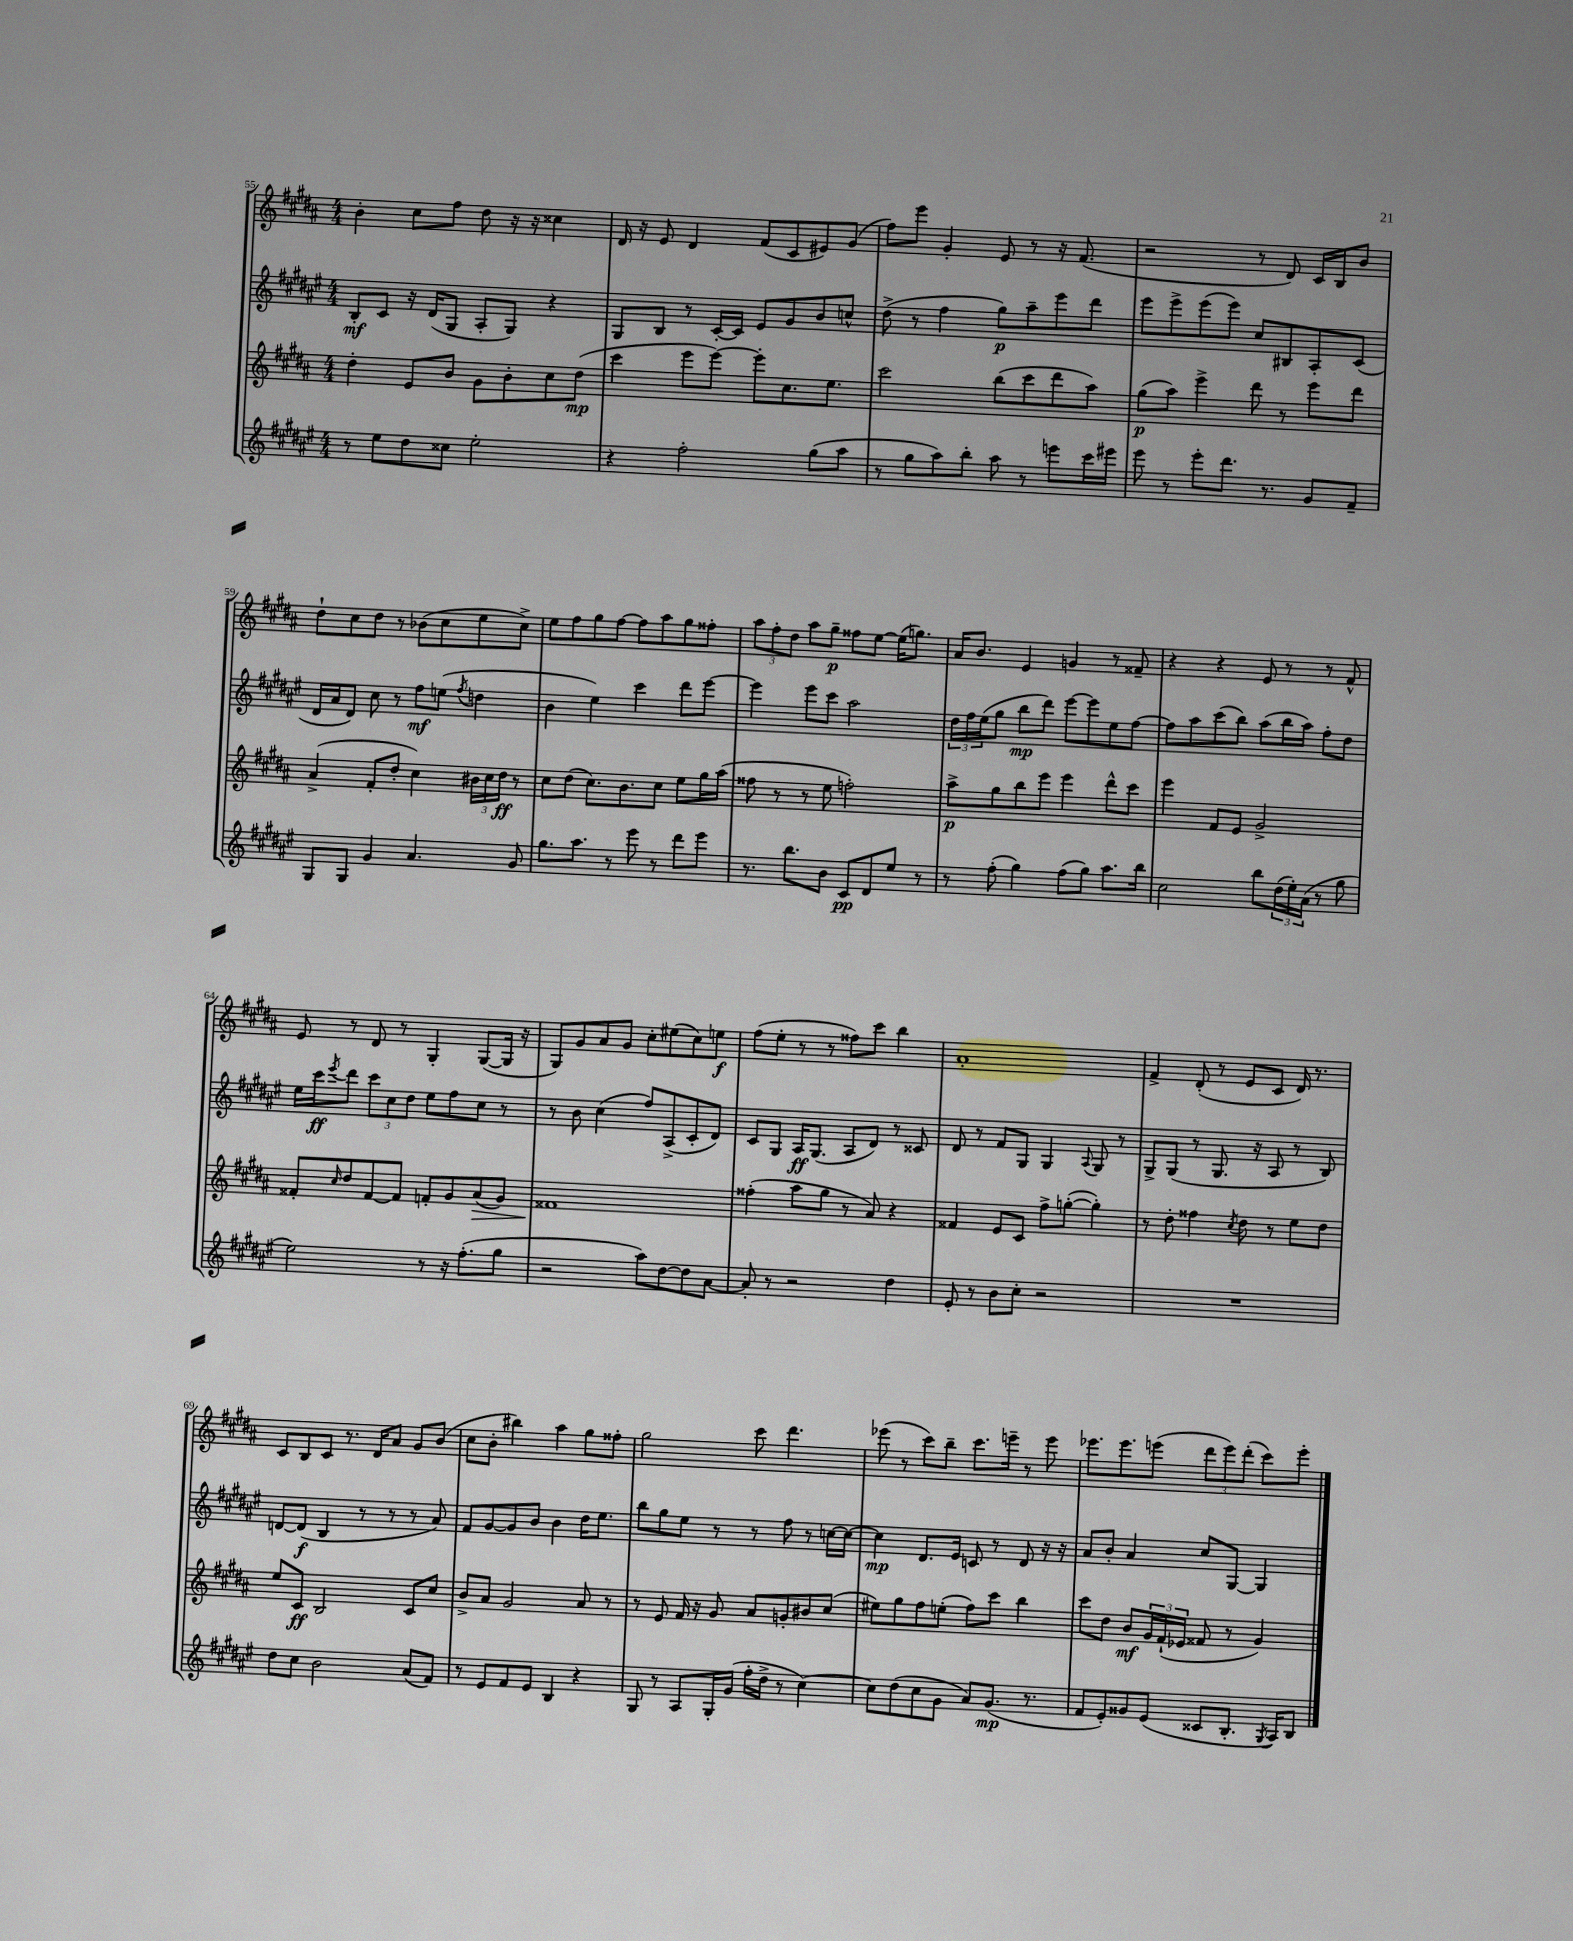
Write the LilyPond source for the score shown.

<<
\new StaffGroup <<
\new Staff = "s0" {
    \clef treble \key b \major \numericTimeSignature \time 4/4
    b'4-. cis''8 fis''8 dis''8 r16 r16 cisis''4 |
    dis'16 r16 e'8 dis'4 fis'8( cis'8 eis'8) gis'8( |
    fis''8) e'''8 gis'4-. e'8 r8 r16 fis'8.( |
    r2 r8 dis'8) cis'16 b16 b'8 |
    dis''8-! cis''8 dis''8 r8 bes'8( cis''8 e''8 cis''8->) |
    e''8 fis''8 gis''8 fis''8~ fis''8 ais''8 gis''8 fisis''8-. |
    \tuplet 3/2 { ais''8 fis''8-. dis''8 } ais''8 gis''8--\p fisis''8 e''8~ e''16( g''8.) |
    ais'16 b'8. e'4 g'4 r8 fisis'8-- |
    r4 r4 e'8 r8 r8 fis'8-^ |
    e'8 r8 dis'8 r8 gis4-. gis8~( gis16 r16 |
    gis8) gis'8 ais'8 gis'8 cis''8-. eis''8( cis''8) e''8\f |
    fis''8( e''8-. r8 r8 fisis''8) cis'''8 b''4 |
    ais'1-. |
    fis'4-> dis'8-.( r8 e'8 cis'8 dis'16) r8. |
    cis'8 b8 cis'8 r8. dis'16 ais'8 gis'8 b'8( |
    cis''8 b'8-. bis''4) ais''4 gis''8 fisis''8-. |
    gis''2 cis'''8 dis'''4. |
    ees'''8( r8 cis'''8) b''8-- cis'''8. e'''16-- r8 e'''8 |
    ees'''8. ees'''8. e'''8( \tuplet 3/2 { dis'''8 e'''8) dis'''8-.( } cis'''8) e'''8-. \bar "|." |
}
\new Staff = "s1" {
    \clef treble \key fis \major \numericTimeSignature \time 4/4
    b8-.\mf cis'8 r16 dis'16( gis8 ais8-. gis8) r4 |
    gis8 b8 r8 cis'16~-. cis'16 eis'8 gis'8 b'8 c''8-^ |
    dis''8->( r8 fis''4 gis''8\p) ais''8-- eis'''8 dis'''8 |
    eis'''8 eis'''8-> eis'''8( eis'''8) cis''8 bis8 ais8-. cis'8( |
    dis'16 ais'16 dis'8) cis''8 r8 fis''8\mf e''8( \acciaccatura { fis''8 } d''4 |
    b'4 eis''4) cis'''4 dis'''8 eis'''8~ |
    eis'''4 eis'''8 cis'''8 ais''2 |
    \tuplet 3/2 { dis''16 fis''16 eis''16( } gis''8 b''8\mp dis'''8) eis'''8~ eis'''8 eis''8 fis''8~ |
    fis''8 ais''8 cis'''8( b''8) ais''8( b''16 ais''16) fis''8-. dis''8 |
    eis''16 cis'''16\ff \acciaccatura { eis'''8 } dis'''8 \tuplet 3/2 { cis'''8 cis''8 dis''8 } eis''8 fis''8 cis''8 r8 |
    r8 b'8 cis''4( fis''8) ais8->( cis'8-. dis'8) |
    cis'8 gis8 ais16\ff gis8.( ais8 dis'8) r8 cisis'8 |
    dis'8 r8 fis'8 gis8 gis4 \appoggiatura { ais8 } gis8 r8 |
    gis8-> gis8( r8 gis8. r16 ais8 r8 b8) |
    d'8~ d'8\f( b4 r8 r8 r8 ais'8) |
    fis'8 gis'8~ gis'8 b'8 b'4 dis''16 eis''8. |
    b''8 gis''8 eis''8 r8 r8 fis''8 r8 c''16~ c''16~ |
    c''4\mp dis'8. eis'16 c'8 r8 dis'8 r16 r16 |
    ais'8 b'8-. ais'4 cis''8 gis8~ gis4 \bar "|." |
}
\new Staff = "s2" {
    \clef treble \key b \major \numericTimeSignature \time 4/4
    dis''4-. e'8 b'8 gis'8 b'8-. cis''8 dis''8\mp( |
    cis'''4 e'''8 e'''8~) e'''8-. cis''8. e''8. |
    cis'''2 b''8( cis'''8 dis'''8 ais''8) |
    gis''8\p( ais''8) e'''4-> dis'''8 r8 e'''8 dis'''8 |
    ais'4->( fis'8-. dis''8-. cis''4) \tuplet 3/2 { bis'16 cis''16 dis''16\ff } r8 |
    cis''8 dis''8( cis''8.) b'8. cis''8 e''8 gis''16 ais''16( |
    fisis''8 r8 r8 e''8 f''2-.) |
    ais''8->\p gis''8 b''8 e'''8 e'''4 dis'''8-^ cis'''8 |
    e'''4 fis'8 e'8 gis'2-> |
    fisis'8-. \grace { cis''16 } dis''8 fisis'8~ fisis'8 f'8-. gis'8 ais'8\>( gis'8) |
    fisis'1\! |
    fisis''4-.( ais''8 gis''8 r8 ais'8) r4 |
    fisis'4 e'8 cis'8 fis''8-> g''8~-.( g''4-.) |
    r8 dis''8-. fisis''4 \acciaccatura { cis''8 } dis''8 r8 e''8 dis''8 |
    e''8 cis'8\ff b2 cis'8 cis''8 |
    b'8-> ais'8 gis'2 ais'8 r8 |
    r8 e'8 fis'16 r16 gis'8 ais'8 g'8-. bis'8 cis''8( |
    eis''8) gis''8 fis''8 e''8-.( fis''8) cis'''8 b''4 |
    cis'''8 dis''8 b'8\mf \tuplet 3/2 { gis'16 fis'16-!( ees'16 } fisis'8 r8 gis'4) \bar "|." |
}
\new Staff = "s3" {
    \clef treble \key fis \major \numericTimeSignature \time 4/4
    r8 eis''8 dis''8 cisis''8 eis''2-. |
    r4 fis''2-. gis''8( ais''8 |
    r8 gis''8 ais''8) b''8-. ais''8 r8 e'''8 cis'''16 eis'''16 |
    eis'''8 r8 eis'''8-. dis'''8. r8. gis'8 fis'8-- |
    gis8 gis8 gis'4 ais'4. gis'8 |
    gis''8. ais''8. r8 eis'''8 r8 dis'''8 eis'''8 |
    r8. b''8. b'8 cis'8\pp dis'8 eis''8 r8 |
    r8 fis''8-.( gis''4) fis''8( gis''8) ais''8. b''16 |
    cis''2 b''8 \tuplet 3/2 { dis''16( eis''16-.) ais'16( } r8 gis''8 |
    eis''2) r8 r16 fis''8.-.( gis''8 |
    r2 ais''8) dis''8~ dis''8 ais'8~ |
    ais'8-. r8 r2 dis''4 |
    eis'8-. r8 b'8 cis''8-. r2 |
    R1 |
    dis''8 cis''8 b'2 ais'8( fis'8) |
    r8 eis'8 fis'8 eis'8 b4 r4 |
    gis8 r8 ais8 gis16-. gis'16( fis''16-. dis''16-> r8 cis''4~) |
    cis''8 dis''8( cis''8 gis'8 ais'8) gis'8.\mp( r8. |
    fis'8 eis'8-.) gisis'8 eis'8( cisis'8 b8.-. \acciaccatura { gis8 } ais16) b8 \bar "|." |
}
>>
>>
\layout { \context { \Score currentBarNumber = #55 } }
